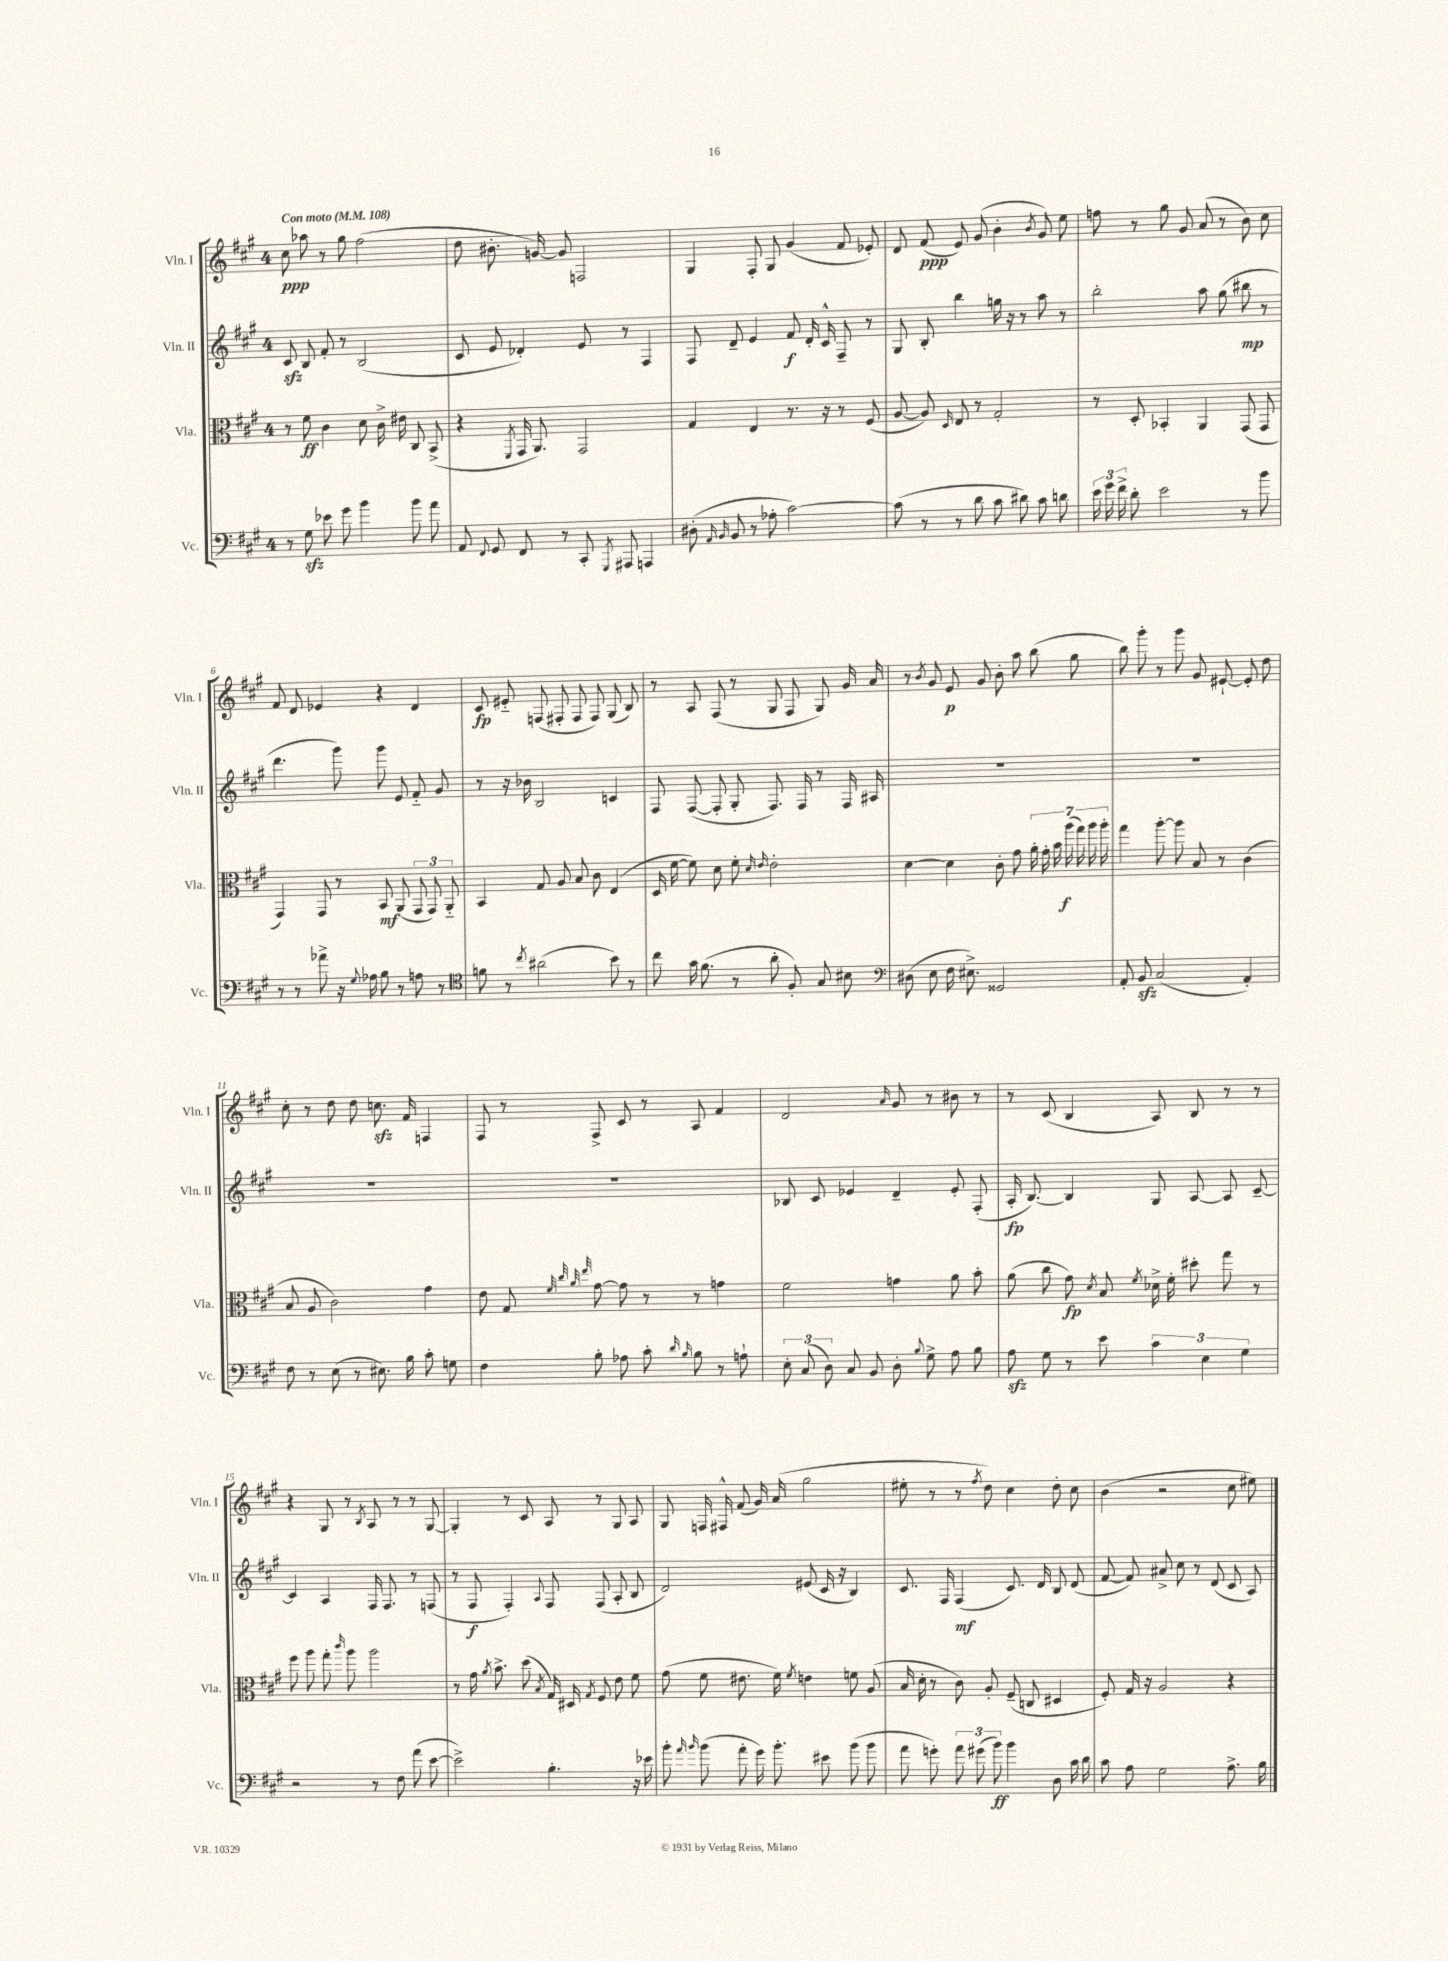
<<
\new StaffGroup <<
\new Staff = "s0" \with { instrumentName = "Vln. I" shortInstrumentName = "Vln. I" } {
    \clef treble \key a \major \once \override Staff.TimeSignature.style = #'single-digit \time 4/4 \tempo "Con moto" 4 = 108
    \autoBeamOff cis''8\ppp aes''8 r8 gis''8 fis''2( |
    d''8 bis'8.-. g'16~) g'8 f2 |
    gis4 fis8-. gis8 gis'4( fis'8 ees'8-.) |
    d'8 fis'8\ppp( e'8) gis'8( b'4-. \acciaccatura { b'8 } gis'8) e''8 |
    f''8 r8 gis''8 gis'8 a'8( r8 b'8) cis''8 |
    fis'8 d'8 ees'4 r4 d'4 |
    cis'8\fp eis'8-_ f8( fis8-. fis8 fis8) gis8( b8) |
    r8 a8 fis8( r8 gis8 fis8 gis8) gis'16 a'16 |
    r8 \acciaccatura { b'8 } gis'8 e'8\p gis'8 b'8-. a''8 b''8( gis''8 |
    b''8) gis'''8-. r8 gis'''8 gis'8 eis'8~-! eis'8-. d''8 |
    cis''8-. r8 d''8 d''8 c''8.\sfz fis'16 f4 |
    fis8 r8 fis8-> cis'8 r8 a8 fis'4 |
    d'2 \grace { a'16 } gis'8 r8 bis'8 r8 |
    r8 cis'8( b4 a8) b8 r8 r8 |
    r4 gis8 r8 \acciaccatura { b8 } a8 r8 r8 gis8~ |
    gis4-. r8 cis'8 a8 r8 gis8 a8 |
    gis8 f16 fis16-^ fis'8( gis'16) a'16( gis''2 |
    eis''8-. r8 r8 \acciaccatura { fis''8 } d''8) cis''4 d''8-. cis''8 |
    b'4( r2 cis''8 eis''8) \bar "|." |
}
\new Staff = "s1" \with { instrumentName = "Vln. II" shortInstrumentName = "Vln. II" } {
    \clef treble \key a \major \once \override Staff.TimeSignature.style = #'single-digit \time 4/4
    \autoBeamOff cis'8\sfz b8 fis'8-. r8 b2( |
    cis'8 e'8 des'4-.) e'8 r8 fis4 |
    fis8 d'8-- e'4 fis'8\f d'16-. cis'16-^ fis8-- r8 |
    gis8 b8-. b''4 g''16 r16 r8 a''8 r8 |
    b''2-. a''8 gis''8( bis''8\mp r8 |
    d'''4. gis'''8) gis'''8 e'8 fis'8-_ gis'8 |
    r8 r16 bes'16 b2 c'4 |
    fis8 fis8~( fis8-. gis8-. fis8.) fis16 r8 fis16 ais16 |
    R1 |
    R1 |
    R1 |
    R1 |
    bes8 cis'8 ees'4 d'4-- ees'8-. fis8-.( |
    a16-.\fp b8.~) b4 gis8 a8~ a8 cis'8~-- |
    cis'4 a4 fis16 fis8. r8 f8( |
    r8 fis8\f fis4-.) \appoggiatura { a8 } fis8 fis8( a8-. b8 |
    d'2) eis'8( cis'16 r16 b4) |
    cis'8. fis16 fis4\mf( cis'8.) d'16 b8 d'8( |
    fis'8~ fis'8) ais'8-> cis''8 r8 d'8( cis'8 a8) \bar "|." |
}
\new Staff = "s2" \with { instrumentName = "Vla." shortInstrumentName = "Vla." } {
    \clef alto \key a \major \once \override Staff.TimeSignature.style = #'single-digit \time 4/4
    \autoBeamOff r8 fis'8\ff cis'4 d'8 cis'16-> eis'16 cis8 b,8->( |
    r4 \acciaccatura { fis,8 } gis,16 a,8.) gis,2 |
    gis4 e4 r8. r16 r8 fis8( |
    a8~ a8) \grace { d16 } e8 r8 gis2-. |
    r8 d8-. bes,4-. a,4 gis,8( gis,8 |
    gis,4) gis,8 r8 b,8\mf a,8( \tuplet 3/2 { gis,8 gis,8) a,8-_ } |
    b,4 gis8 a8 b8 cis'8 e4( |
    d16 fis'16~ fis'8) d'8 fis'8-. \grace { d'16 e'16 } e'2-. |
    d'4~ d'4 cis'8-. gis'8 \tuplet 7/4 { a'16-. gis'16-. b'16 a''16\f( gis''16) a''16 a''16-. } |
    gis''4 a''8~-. a''8 b8 r8 cis'4( |
    b8 a8 cis'2) gis'4 |
    e'8 gis8 \grace { fis'32 cis''32 a'32 e''32 } gis'8~ gis'8 r8 r8 g'4 |
    fis'2 g'4 a'8 b'8-. |
    a'8( cis''8 gis'8\fp) \acciaccatura { d'8 } b8 \acciaccatura { fis'8 } des'16-> fis'16-. dis''8-. gis''8 r8 |
    fis''8 a''8 gis''8-. \grace { cis'''16 } a''8 a''2 |
    r8 gis'16 \acciaccatura { a'8 } b'8.-> d''8( \acciaccatura { b8 } gis16) dis16 \acciaccatura { gis8 } fis8 e'8 fis'8 |
    gis'8( fis'8 eis'8. fis'16) \acciaccatura { fis'8 } e'4 f'8 a8( |
    b16 d'16-. r8 cis'8) a8-. fis8--( c8 dis4 |
    fis8-.) gis16 r16 a2 r4 \bar "|." |
}
\new Staff = "s3" \with { instrumentName = "Vc." shortInstrumentName = "Vc." } {
    \clef bass \key a \major \once \override Staff.TimeSignature.style = #'single-digit \time 4/4
    \autoBeamOff r8 gis8\sfz ees'8 gis'8 b'4 b'8 a'8 |
    a,8 \appoggiatura { fis,8 } gis,8 fis,8 r8 cis,8-. \acciaccatura { gis,,8 } ais,,8 a,,4 |
    dis8-.( \grace { a,16 b,16 } b,8 r8 aes8-. cis'2~) |
    cis'8( r8 r8 d'8 cis'8 dis'8) cis'8 d'8 |
    \tuplet 3/2 { e'16 gis'16 fis'16-> } d'8-. e'2 r8 b'8 |
    r8 r8 aes'8-> r16 \appoggiatura { gis8 } aes16 b8 r8 a8 r8 |
    \clef tenor f'8 r8 \acciaccatura { cis''8 } ais'2( b'8) r8 |
    cis''8 gis'16 fis'8.( r8 a'8-. fis8-.) gis8 bis8 |
    \clef bass dis8( e8 fis16 eis8.->) gisis,2 |
    a,8-. b,8\sfz cis2( a,4-.) |
    fis8 r8 e8( r8 eis8.) b16 cis'8-. g8 |
    fis4 b8-. aes8 cis'8-. \grace { d'16 b16 } b8 r8 a8-! |
    \tuplet 3/2 { e8-. cis8( d8) } cis8 b,8 d8-. \appoggiatura { b8 } gis8-> a8 b8 |
    a8\sfz gis8 r8 e'8 \tuplet 3/2 { cis'4 e4 gis4 } |
    r2 r8 fis8 a'8( e'8~ |
    e'2->) b4.-. r16 ees'16 |
    b'8-. \grace { a'16 b'16 } b'8( a'8-. gis'16) b'8.-. eis'8 b'8( b'8 |
    a'8 g'8-.) \tuplet 3/2 { a'8 gis'8( b'8\ff) } b'4 d8 cis'16 d'16 |
    cis'8 a8 gis2 a8.-> b16 \bar "|." |
}
>>
>>
